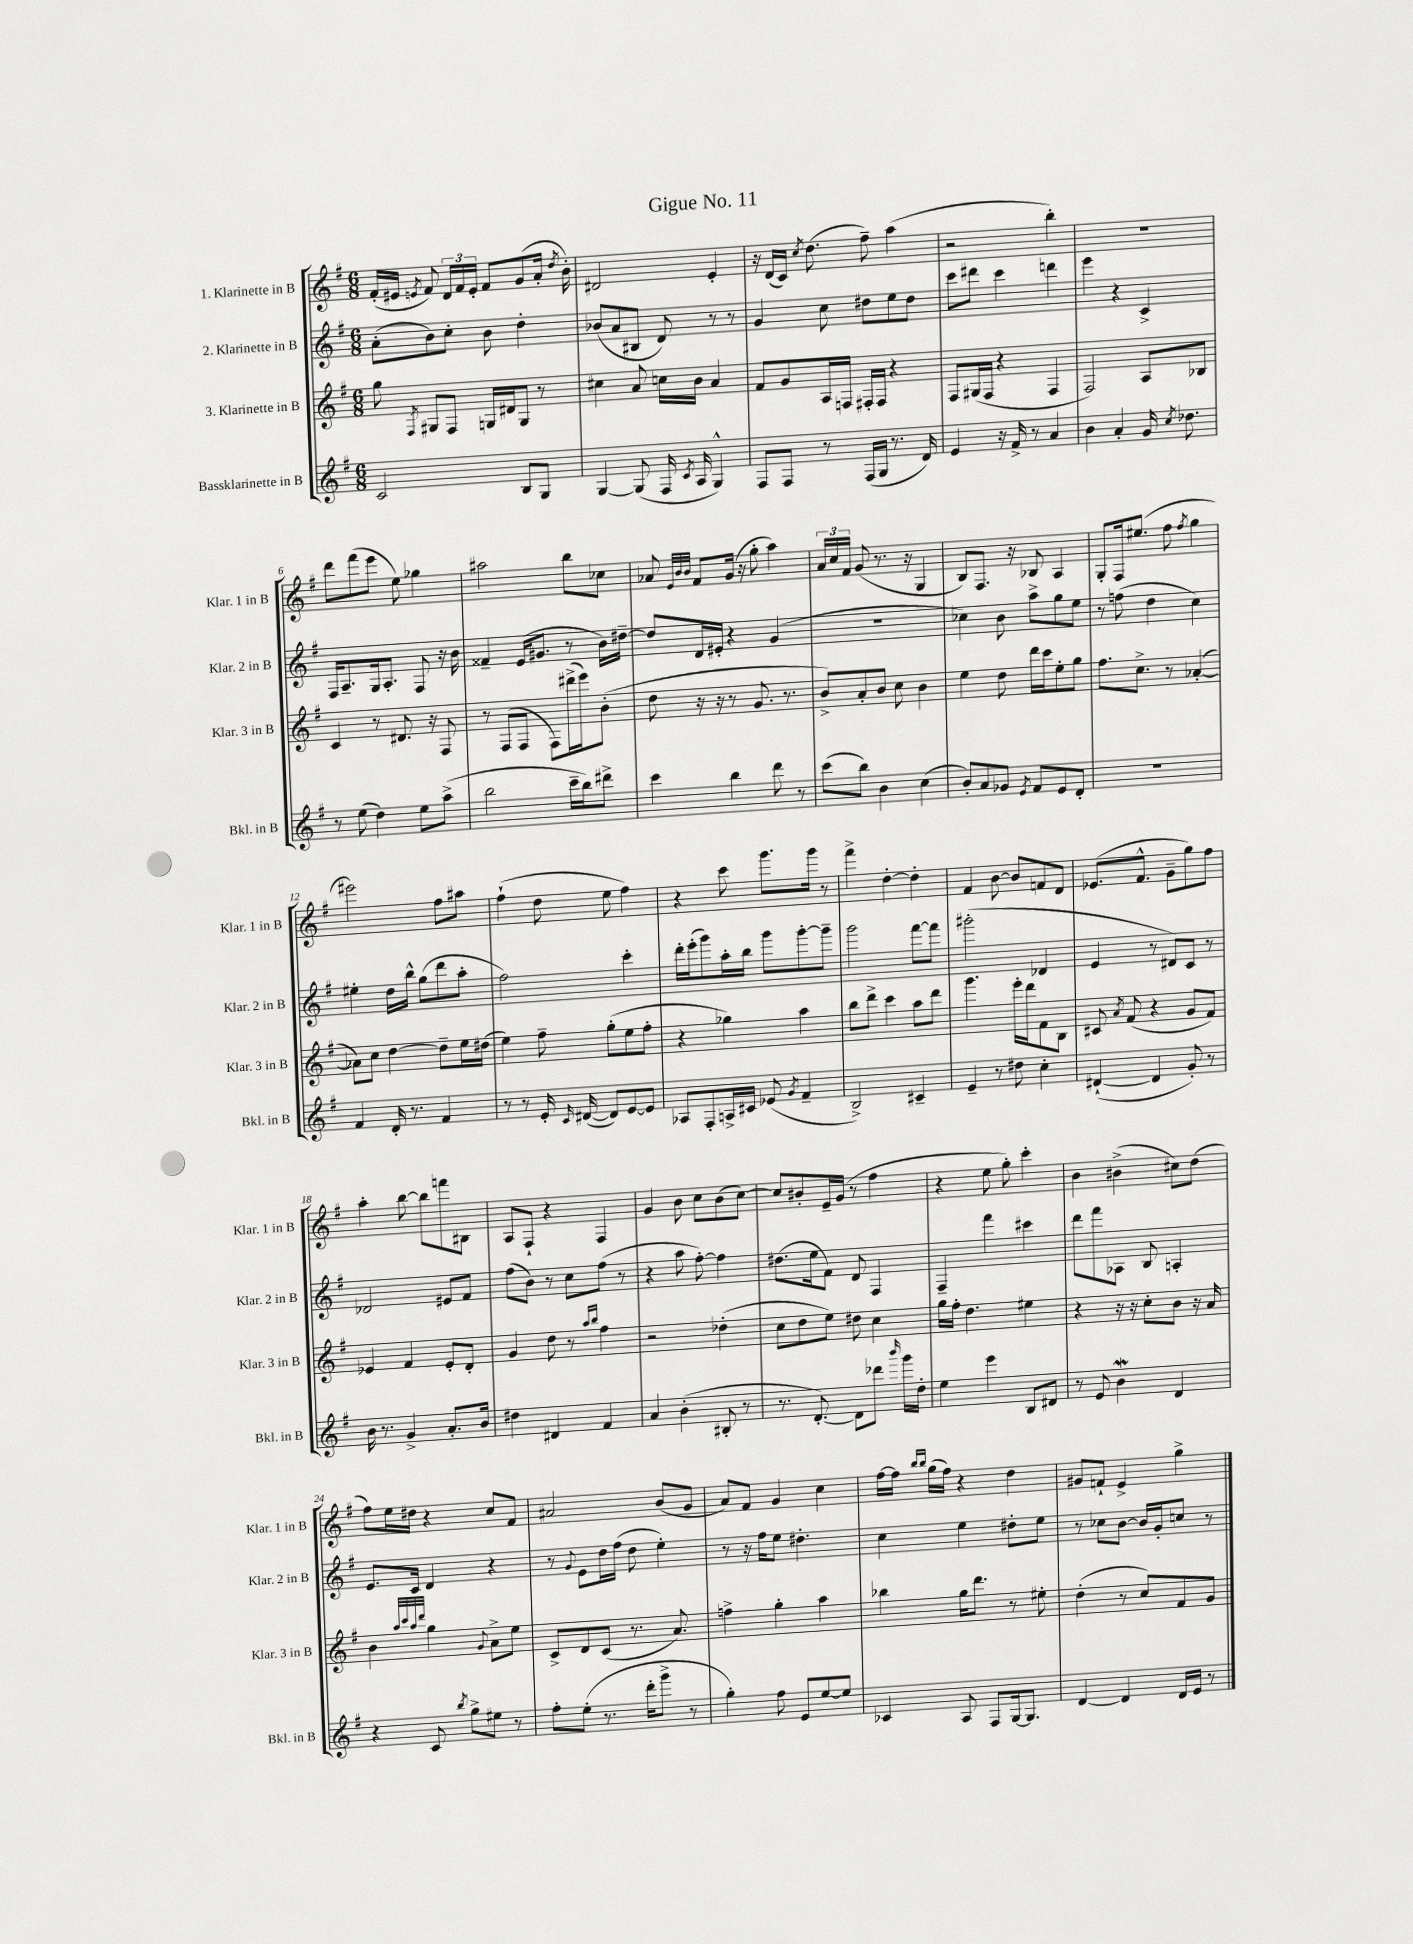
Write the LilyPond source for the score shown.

\header { title = "Gigue No. 11" }
<<
\new StaffGroup <<
\new Staff = "s0" \with { instrumentName = "1. Klarinette in B" shortInstrumentName = "Klar. 1 in B" } {
    \clef treble \key g \major \numericTimeSignature \time 6/8
    \autoBeamOff fis'16[-.( eis'16] \acciaccatura { e'8 } fis'8) \tuplet 3/2 { d'16[ fis'16 e'16]-. } fis'8[ g'8( a'16]-. \acciaccatura { d''8 } b'16-.) |
    dis'2 e'4-. |
    r16 d'16[( c'16]) \acciaccatura { c''8 } d''8.( fis''8--) a''4( |
    r2 b''4-.) |
    R2. |
    d'''8[ fis'''8( e'''8] e''8) ges''4 |
    ais''2 b''8[ ces''8] |
    aes'8 \grace { e'32[ b'32 b'32] } fis'8[ g'16]( r16 g''8-. a''4) |
    \tuplet 3/2 { a'16[ c''16 fis'16] } g'8( r8. r16 g4 |
    b8[) fis8.] r16 bes8 a4 |
    g8[-. fis16 eis''8.]( fis''8 \acciaccatura { fis''8 } g''4 |
    eis'''2) fis''8[ ais''8] |
    fis''4-!( d''8 e''8 fis''4) |
    r4 c'''8 g'''8.[ g'''16] r8 |
    fis'''4-> d''4~-. d''4-. |
    fis'4 b'8~ b'8[ f'8 d'8] |
    ees'8.[( fis'8.]-^ g'8[-- g''8) fis''8] |
    a''4-. b''8~ b''8[ f'''8 bis8] |
    a8[ fis8]-! r4 fis4 |
    g'4 b'8 c''8[ b'8( c''8]~) |
    c''8[ bis'8-. e'16-- g'16]( r8 fis''4 |
    r4 e''8 g''8-.) c'''4-. |
    b'4 bis'4->( cis''8[) d''8]( |
    fis''8[) e''16 dis''16] r4 c''8[ fis'8] |
    ais'2 b'8[( g'8] |
    a'8[) fis'8] g'4 c''4 |
    fis''16[~ fis''16] \grace { b''16[ b''16] } g''16[( fis''16]) r4 d''4 |
    gis'8[ f'8]-! e'4-> g''4-> \bar "|." |
}
\new Staff = "s1" \with { instrumentName = "2. Klarinette in B" shortInstrumentName = "Klar. 2 in B" } {
    \clef treble \key g \major \numericTimeSignature \time 6/8
    \autoBeamOff a'8[-.( b'8) c''8]-. b'8 d''4-. |
    bes'8[( a'8 bis8] d'8) r8 r8 |
    g'4 c''8 dis''8[ e''8 dis''8] |
    c'''8[ dis'''8] c'''4 d'''4 |
    e'''4 r4 c'4-> |
    fis16[ a8.-- g16 a8.]-. fis8 r16 b'16 |
    fisis'4-- e'16[( gis'8.] r8 b'16[) dis''16]~-- |
    dis''8[ d'16 eis'16]-. r4 g'4( |
    R2. |
    ces''4) b'8 a''8[-> g''8 e''8] |
    r8 f''8( d''4 c''4) |
    eis''4-. d''16[ b''16]-^ g''8[( d'''8 a''8]-. |
    fis''2) c'''4-. |
    d'''16[-. e'''16-.( g'''8) a''16-. b''16] g'''8[ g'''8~-. g'''8]-- |
    g'''2 fis'''8[~ fis'''8] |
    gis'''2-.( des'4 |
    e'4 r8 dis'8[) c'8] r8 |
    des'2 eis'8[ fis'8] |
    fis''8[( b'8]) r8 c''8[ fis''8]( r8 |
    r4 a''8 fis''8~-.) fis''4 |
    dis''8.[( e''16 fis'8]) d'8 fis4 |
    fis4-- fis'''4 cis'''4 |
    d'''8[ fis'''8 aes8] b8 a4-. |
    e'8.[ c'16] d'4 r4 |
    r8 \appoggiatura { g'8 } e'8[ d''16 fis''16]( d''8 e''4-.) |
    r8 r16 fis''16[ e''8] dis''4.-. |
    c''4 e''4 dis''8[-. e''8] |
    r8 ces''8[ b'8]~ b'16[ g'16-. c''8] r8 \bar "|." |
}
\new Staff = "s2" \with { instrumentName = "3. Klarinette in B" shortInstrumentName = "Klar. 3 in B" } {
    \clef treble \key g \major \numericTimeSignature \time 6/8
    \autoBeamOff g''8 \acciaccatura { fis8 } gis8[ fis8] g16[ dis'16 g8] r8 |
    cis''4 a'8 c''16[ b'16] a'4 |
    fis'8[ g'8 a16 f16] fis16[-. fis16] r4 |
    fis8[ gis16( fis16] r4 fis4 |
    fis2) a8[ bes8] |
    c'4 r8 dis'8. r16 fis8 |
    r8 fis8[( fis8] fis8[) dis'''16->( e'''16) b'8]-.( |
    d''8 r16 r16 r8 g'8. r8. |
    b'8[->) a'8-. b'8] c''8 b'4 |
    e''4 d''8 d'''16[ c'''16 e''8-. g''8] |
    fis''8.[ c''8.]-> r8 aes'4~-.( |
    aes'8[) c''8] d''4~ d''8[-- e''16 dis''16]( |
    e''4) fis''8-- g''8[-.( e''8 fis''8]-. |
    r4 ges''4) a''4 |
    b''8[ d'''8]-> c'''4 a''8[ d'''8] |
    g'''4. e'''16[-. d'''16 fis'8 b8] |
    cis'8 \acciaccatura { a'8 } fis'8( r4 g'8[ fis'8]) |
    ees'4 fis'4 ees'8[-. d'8]-. |
    g'4 d''8 r8 \grace { a''16[ b''16] } fis''4 |
    r2 des''4-.( |
    c''8[ d''8 e''8]) dis''8 c''4 |
    g''16[ fis''16]-. d''4. eis''4 |
    r4 r16 r16 c''8[-. b'8] r16 a'16 |
    b'4 \grace { a''32[ c'''32 a''32 d'''32] } g''4 \appoggiatura { g'8 } a'8[-> e''8] |
    c'8[-> d'8 c'8]( r8. a'8.) |
    f''4-> g''4-. a''4 |
    bes''4 g''16[ d'''8.] r8 eis''8-. |
    d''4-.( r8 c''8[) fis'8 g'8] \bar "|." |
}
\new Staff = "s3" \with { instrumentName = "Bassklarinette in B" shortInstrumentName = "Bkl. in B" } {
    \clef treble \key g \major \numericTimeSignature \time 6/8
    \autoBeamOff c'2 b8[ g8] |
    g4~ g8( fis16 \acciaccatura { c'8 } a16 g4-^) |
    fis8[ fis8] r8 fis16[( g16] r8. d'16) |
    e'4 r16 fis'16-> r8 a'4 |
    b'4 a'4-. g'16 \acciaccatura { c''8 } des''8. |
    r8 e''8( d''4) e''8[ a''8]->( |
    b''2 c'''16[-- b''16) dis'''8]-> |
    c'''4 b''4 d'''8 r8 |
    c'''8[( b''8]) b'4 c''4( |
    b'8[-.) a'8 ges'8] \acciaccatura { e'8 } fis'8[ e'8 d'8]-. |
    R2. |
    fis'4 d'16-. r8. fis'4 |
    r8 r8 e'16-. \grace { c'16 } dis'16~( dis'8[) e'8~ e'8] |
    aes8[ fis8-. a16-> cis'16] ees'8( \acciaccatura { g'8 } fis'4-- |
    b2->) cis'4-- |
    e'4-- r8 dis''8 c''4-. |
    dis'4~-!( dis'4 g'8-.) r8 |
    b'16 r8. g'4-> a'8.[-. b'16] |
    dis''4 dis'4 fis'4 |
    a'4 b'4-.( bis8-. r8 |
    r8. d'8.~-.) d'8[ des'''8] \grace { b'''16 } g'''16[ d''16]-. |
    e''4 e'''4 b8[ dis'8] |
    r8 e'8 b'4\mordent d'4 |
    r4 c'8 \acciaccatura { b''8 } g''8[-> eis''8] r8 |
    fis''8[-. e''8]-.( r8. d'''16[-. g'''8]-> r8 |
    g''4-.) fis''8 e'8[ e''8~ e''8] |
    ces'4 a8 fis8[ g16~ g8.] |
    d'4~ d'4 d'16[ e'16] r8 \bar "|." |
}
>>
>>
